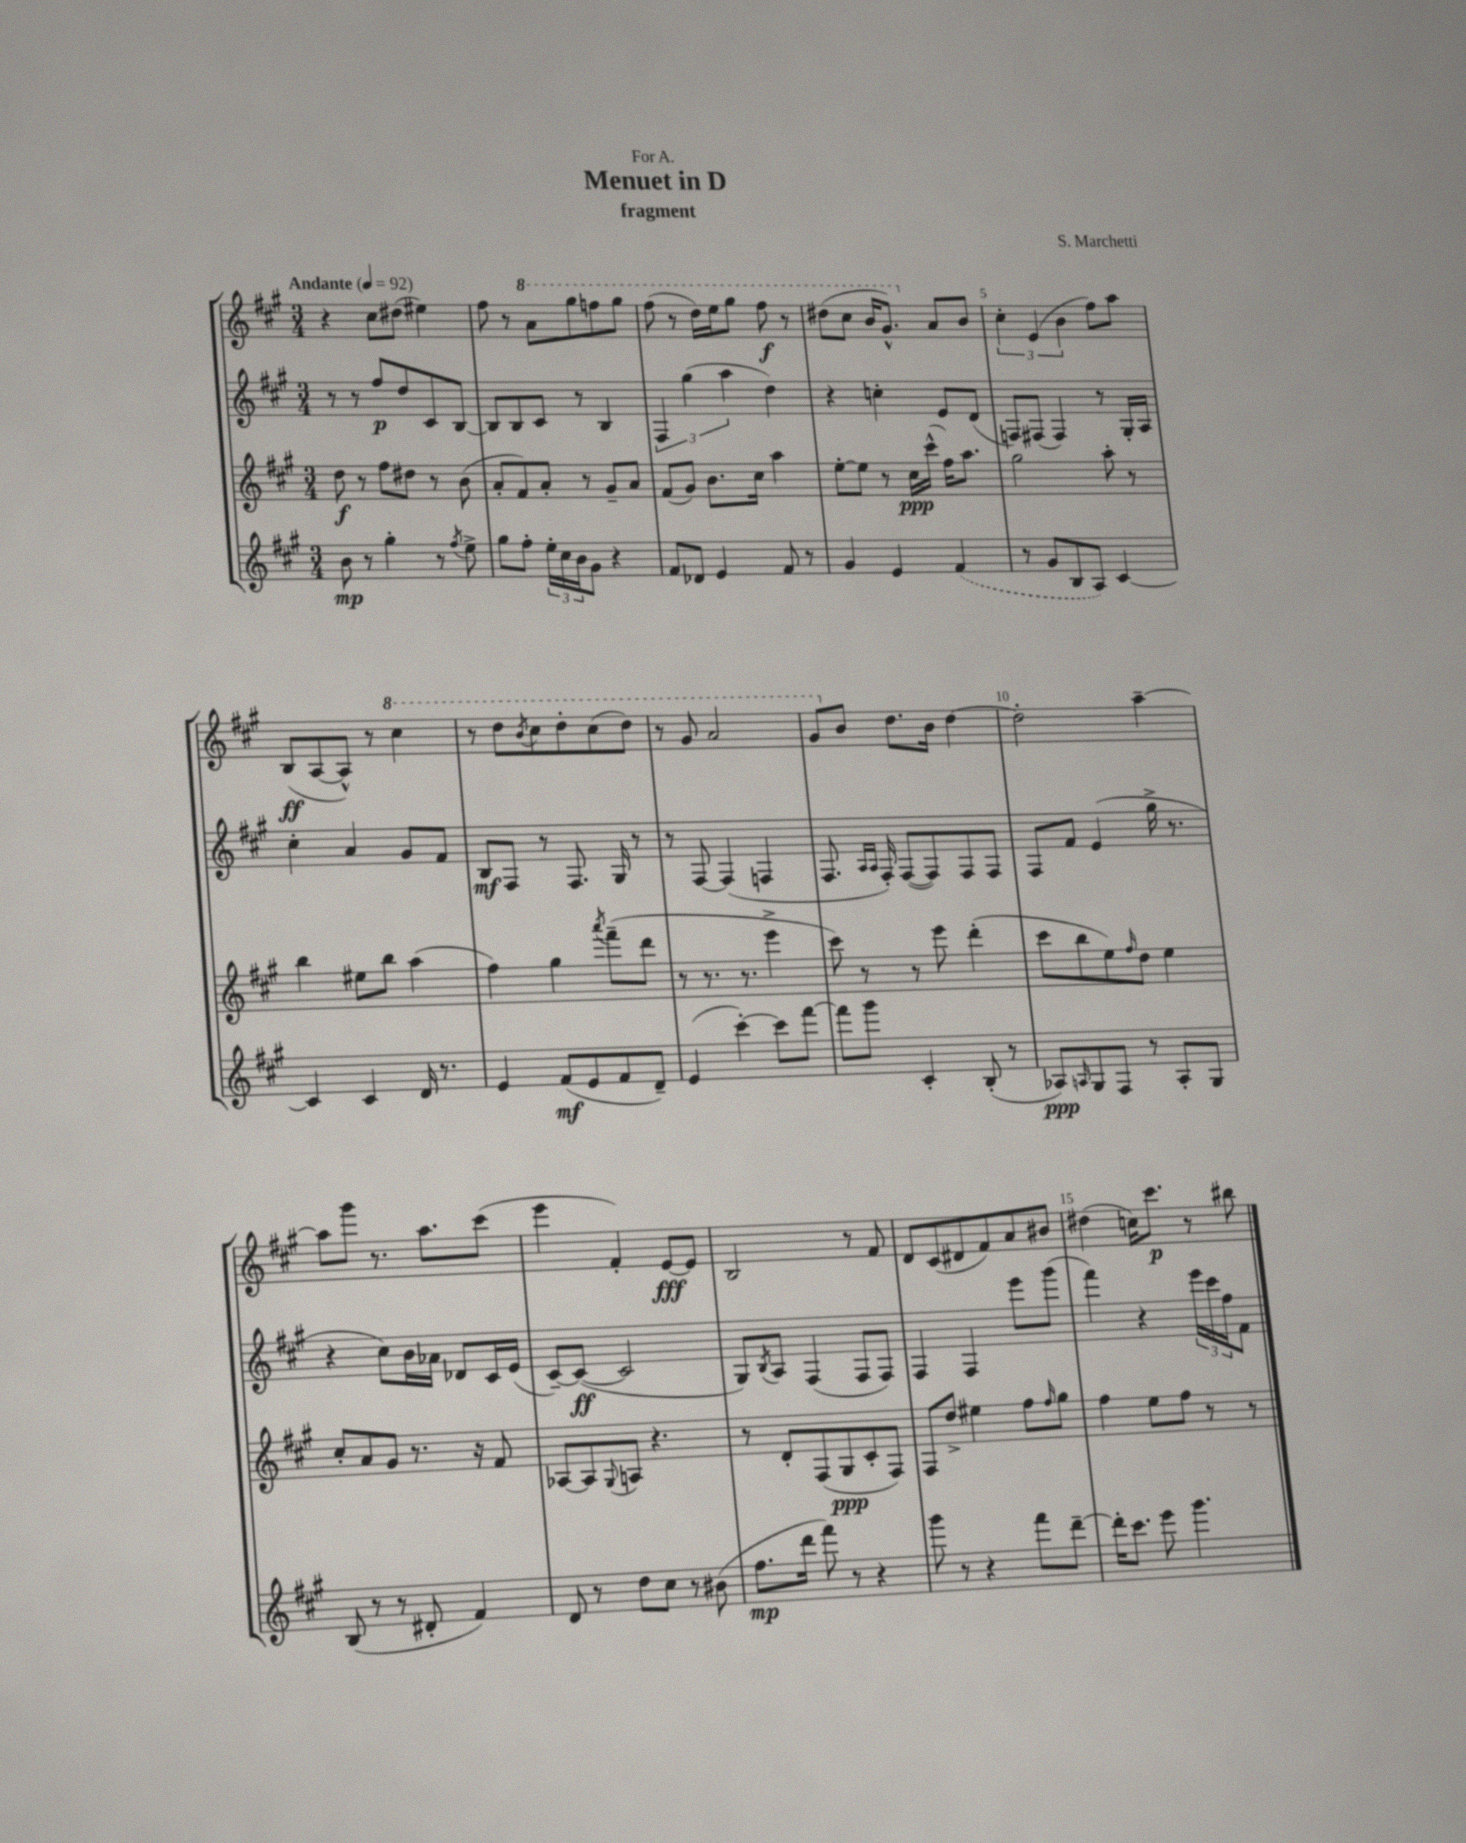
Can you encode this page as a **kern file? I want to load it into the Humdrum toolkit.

**kern	**kern	**kern	**kern
*staff4	*staff3	*staff2	*staff1
*clefG2	*clefG2	*clefG2	*clefG2
*k[f#c#g#]	*k[f#c#g#]	*k[f#c#g#]	*k[f#c#g#]
*M3/4	*M3/4	*M3/4	*M3/4
*MM92	*MM92	*MM92	*MM92
8b	8dd	8r	4r
8r	8r	8r	.
4gg#'	8ff#	8ff#	8cc#
.	8dd#	8dd	(8dd#
8r	8r	8c#	4ee#)
8qff#	.	.	.
8ee^	(8b	[8B	.
=	=	=	=
8gg#	8a'	8B]	8ff#
8ff#'	8f#)	8B	8r
24ee'	8a'	8c#	8aa
24cc#	.	.	.
24b	.	.	.
8g#	8r	8r	8ggg#
4r	8g#~	4B	8fff
.	8a	.	8ggg#
=	=	=	=
8f#	(8f#	6F#	(8fff#
8d-	8g#)	.	8r
.	.	(6gg#	.
4e	8.b	.	16ddd)
.	.	.	16eee
.	.	6aa	.
.	.	.	8ggg#
.	16cc#	.	.
8f#	4aa	4dd)	8fff#
8r	.	.	8r
=	=	=	=
4g#	[8ee'	4r	(8ddd#
.	8ee]	.	8ccc#
4e	8r	4cc'	16bb
.	.	.	8.gg#^^)
.	16cc#	.	.
.	(16ccc#^^	.	.
(4f#	16ff#)	8e	8a
.	8.aa	.	.
.	.	(8d	8b
=	=	=	=
8r	2gg#	8F)	6cc#'
8g#	.	(8F#	.
.	.	.	(6e
8B	.	4F#)	.
.	.	.	6b
8A)	.	.	.
[4c#	8aa'	8r	8ff#)
.	8r	16G#'	8aa
.	.	16A	.
=	=	=	=
4c#]	4bb	4cc#'	(8B
.	.	.	[8A
4c#	8ee#	4a	8A^^])
.	8bb	.	8r
16d	(4aa	8g#	4ccc#
8.r	.	.	.
.	.	8f#	.
=	=	=	=
4e	4ff#)	8B	8r
.	.	8F#	8ddd
.	.	.	8qbb
(8f#	4gg#	8r	8ccc#
8e	.	8.F#	8ddd'
.	8qaaa	.	.
8f#	(8fff#~	.	(8ccc#
.	.	16G#	.
8d~)	8ddd	8r	8ddd)
=	=	=	=
(4e	8r	8r	8r
.	8.r	[8F#	8gg#
[4ccc#')	.	(4F#]	2aa
.	8.r	.	.
8ccc#]	4eee^	4F	.
[8fff#	.	.	.
=	=	=	=
8fff#]	8ccc#)	8.F#	8gg#
8ggg#	8r	.	8b
.	.	16qqA	.
.	.	16qqA	.
.	.	16F#')	.
4c#'	8r	([8F#	8.dd
.	8eee	8F#])	.
.	.	.	16b
(8B'	(4ddd'	8F#	[4dd
8r	.	8F#	.
=	=	=	=
8A-)	8ccc#	8F#	2dd']
16qqA	.	.	.
8G#	8bb	8f#	.
8F#	8ee)	(4e	.
.	16qqff#	.	.
8r	8dd	.	.
8A'	4ee	16gg#^	[4aa~
.	.	8.r	.
8G#	.	.	.
=	=	=	=
(8B	8cc#'	4r	8aa]
8r	8a	.	8ggg#
8r	8g#	8cc#)	8.r
8d#'	8.r	16b	.
.	.	16a-	8.aa
4f#)	.	8d-	.
.	16r	.	.
.	8f#	16c#	(8ccc#
.	.	(16e	.
=	=	=	=
8d	[8A-	[8c#~)	4eee
8r	8A-]	(8c#_	.
.	8qqG#	.	.
8dd	8A	2c#]	4f#')
8cc#	4.r	.	.
8r	.	.	[8e
(8b#	.	.	8e]
=	=	=	=
8.ff#	8r	8G#)	2B
.	.	8qB	.
.	8d'	8A	.
16ddd	.	.	.
8fff#)	(8F#	(4F#	.
8r	8G#	.	.
4r	8c#'	8F#	8r
.	8F#)	8F#)	8f#
=	=	=	=
8ggg#	8F#	4F#	8d
8r	8dd^	.	(8c#
4r	4ee#	4F#	8d#
.	.	.	8f#)
8fff#	8ff#	8eee	8a
.	16qqff#	.	.
[8ddd~	8gg#	(8ggg#	8b#
=	=	=	=
16ddd']	4ff#	4fff#)	(4dd#
8.ccc#	.	.	.
8eee	8ee	4r	16cc)
.	.	.	8.ccc#
4.ggg#	8ff#	.	.
.	8r	24eee	8r
.	.	24ccc#	.
.	.	24ff#	.
.	8r	8f#	8bb#
==	==	==	==
*-	*-	*-	*-
